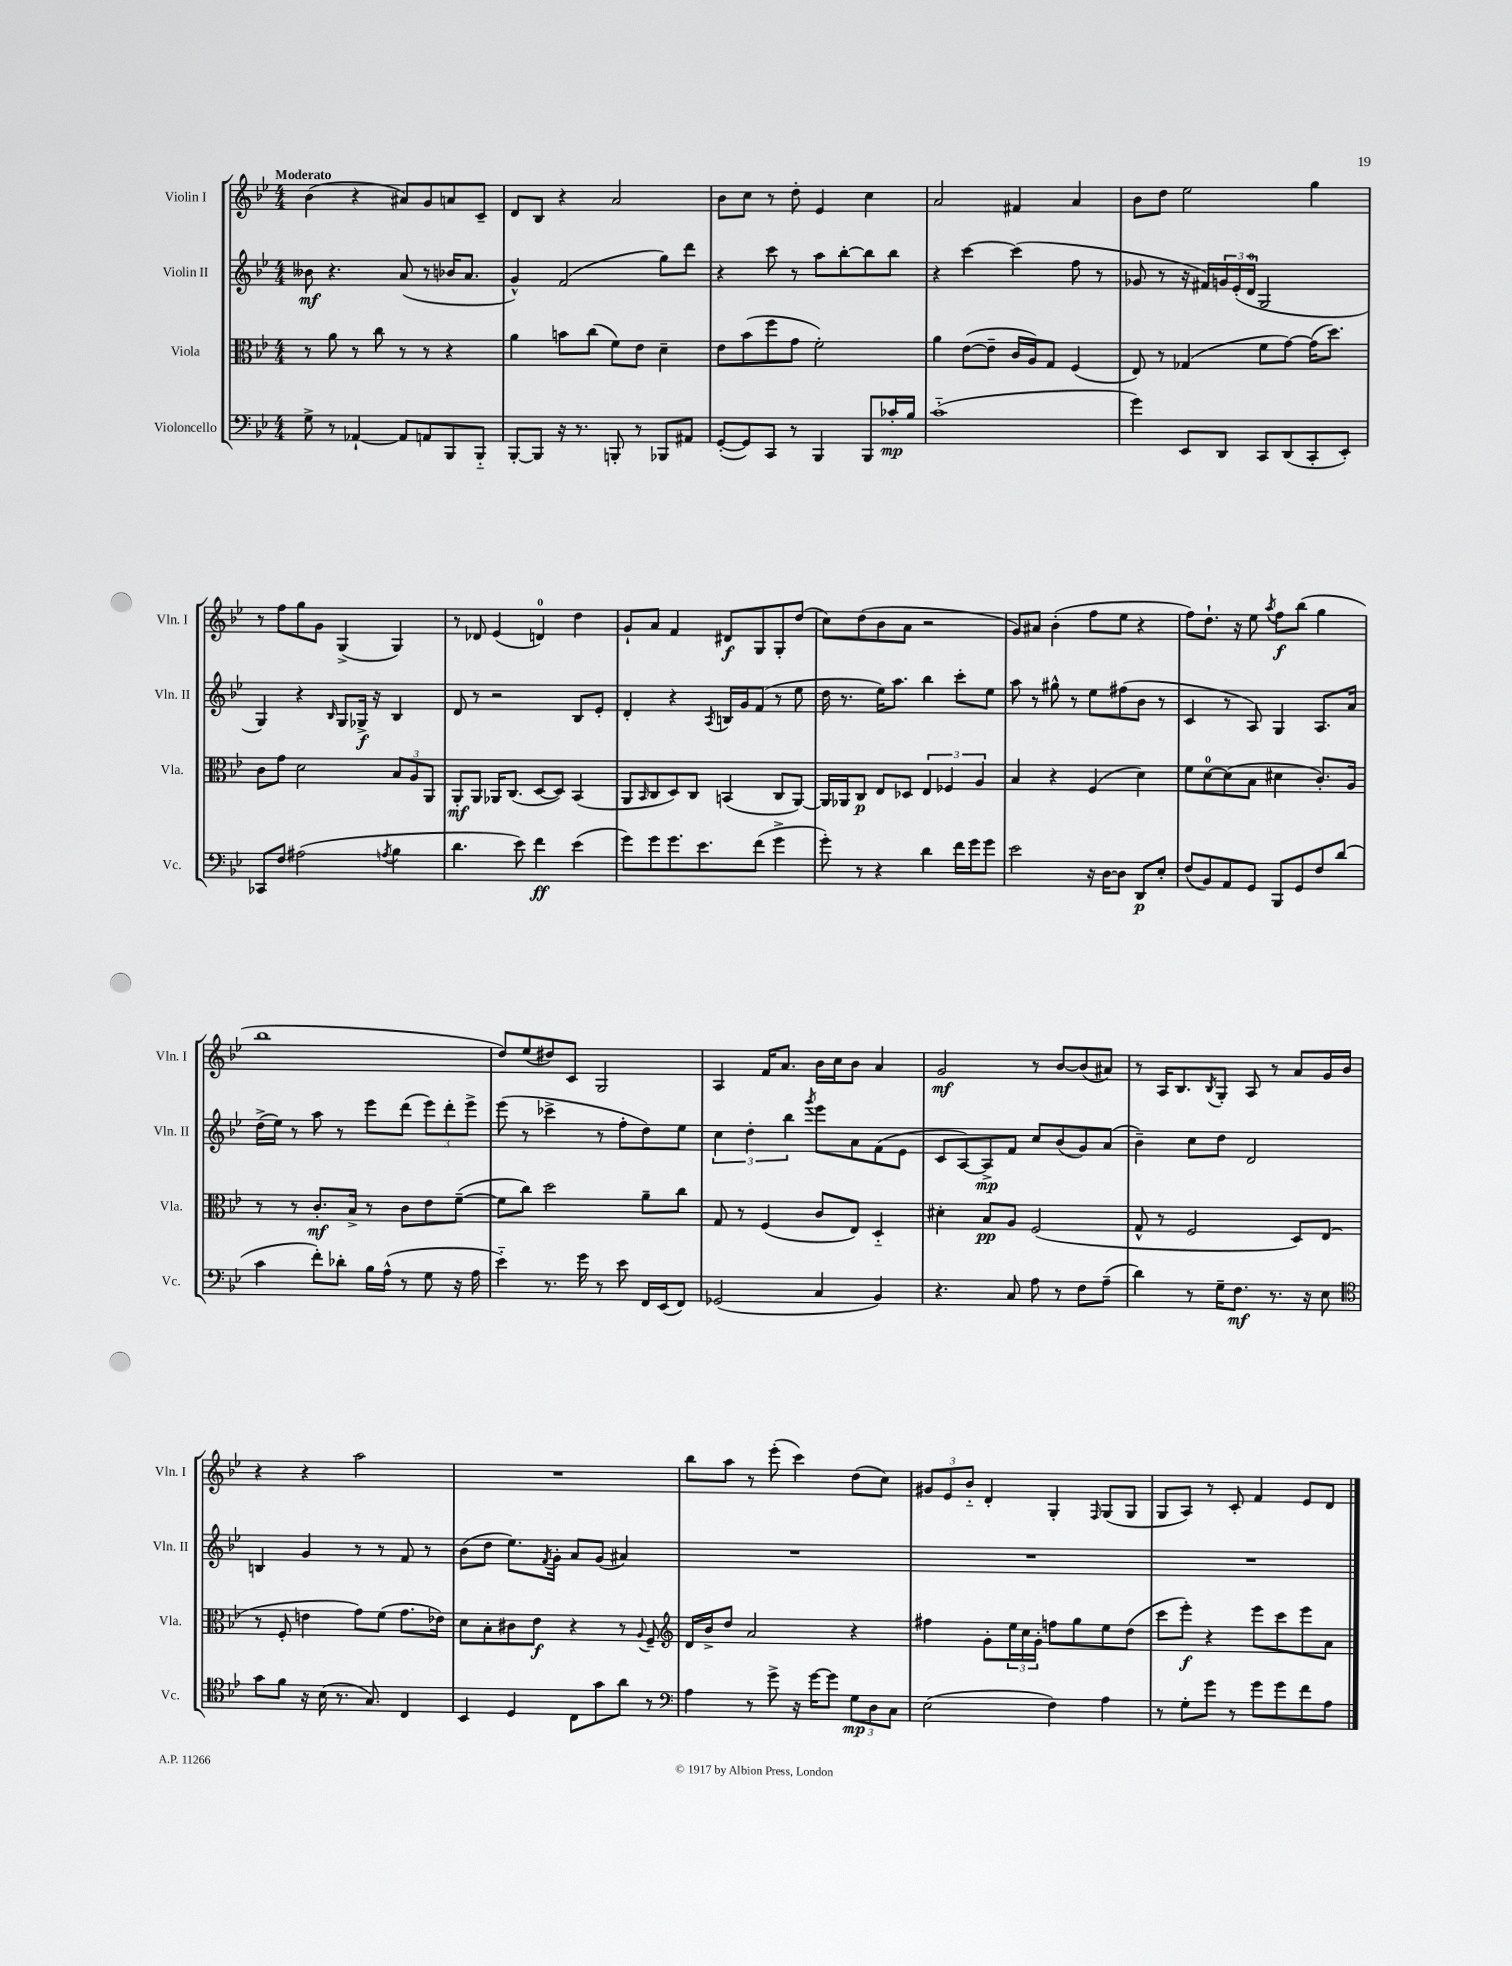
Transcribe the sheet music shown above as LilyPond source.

<<
\new StaffGroup <<
\new Staff = "s0" \with { instrumentName = "Violin I" shortInstrumentName = "Vln. I" } {
    \clef treble \key bes \major \numericTimeSignature \time 4/4 \tempo "Moderato"
    bes'4( r4 ais'8) g'8 a'8 c'8-- |
    d'8 bes8 r4 a'2 |
    bes'8 c''8 r8 d''8-. ees'4 c''4 |
    a'2 fis'4 a'4 |
    bes'8 d''8 ees''2 g''4 |
    r8 f''8 g''8 g'8 g4->( g4) |
    r8 des'8 ees'4( d'4-0) d''4 |
    g'8-! a'8 f'4 dis'8\f g8 g8-. d''8( |
    c''8) d''8( bes'8 a'8 r2 |
    g'8) ais'8 bes'4-.( f''8 ees''8 r4 |
    f''8) d''8.-! r16 ees''8 \acciaccatura { a''8 } f''8\f bes''8( g''4 |
    bes''1 |
    d''8) ees''8( dis''8) c'8 g2 |
    a4 f'16 a'8. bes'16 c''16 bes'8 a'4 |
    g'2\mf r8 bes'8~ bes'8( ais'8) |
    r8 a16 bes8. \acciaccatura { bes8 } g8-. a8 r8 a'8 g'16 bes'16 |
    r4 r4 a''2 |
    R1 |
    bes''8 a''8 r8 ees'''8-.( c'''4) d''8( c''8) |
    \tuplet 3/2 { gis'8 ees'8 bes'8-_ } d'4-. g4-. \grace { f16 } g8( g8 |
    g8 a8) r8 c'8-. f'4 ees'8 d'8 \bar "|." |
}
\new Staff = "s1" \with { instrumentName = "Violin II" shortInstrumentName = "Vln. II" } {
    \clef treble \key bes \major \numericTimeSignature \time 4/4
    beses'8\mf r4. a'8( r8 bes'16 a'8. |
    g'4-^) f'2( g''8) d'''8 |
    r4 c'''8 r8 a''8 bes''8~-. bes''8 bes''8 |
    r4 c'''4~ c'''4( f''8 r8 |
    ges'8 r8 r16 fis'16) \tuplet 3/2 { g'16 ees'16-.( d'16-0 } g2 |
    g4) r4 \grace { bes16 } g8 ges16->\f r16 bes4 |
    d'8 r8 r2 bes8 ees'8-. |
    d'4-. r4 \acciaccatura { a8 } b16 g'16 f'8( r8 ees''8 |
    d''16 r8. ees''16) a''8. bes''4 c'''8-. ees''8 |
    a''8 r8 gis''8-^ r8 ees''8 fis''8( bes'8 r8 |
    c'4 r8 a8) g4 a8. a'16 |
    d''16->( ees''16) r8 a''8 r8 ees'''8 d'''8( \tuplet 3/2 { ees'''8) d'''8-. ees'''8-> } |
    ees'''8( r8 ces'''4-> r8 f''8-. d''8) ees''8 |
    \tuplet 3/2 { c''4 d''4-. bes''4 } \acciaccatura { g'''8 } ees'''8 a'8 f'8( ees'8 |
    c'8 a8~) a8->\mp f'8 c''8 bes'8( g'8) a'8( |
    bes'4--) c''8 d''8 d'2 |
    b4 g'4 r8 r8 f'8 r8 |
    bes'8( d''8 ees''8.) \acciaccatura { f'8 } g'16-. a'8 g'8( ais'4) |
    R1 |
    R1 |
    R1 \bar "|." |
}
\new Staff = "s2" \with { instrumentName = "Viola" shortInstrumentName = "Vla." } {
    \clef alto \key bes \major \numericTimeSignature \time 4/4
    r8 a'8 r8 c''8 r8 r8 r4 |
    a'4 b'8 c''8( f'8) ees'8 d'4-- |
    ees'8 bes'8( f''8 g'8 f'2-.) |
    a'4 ees'8~( ees'8-- c'16 a16) g8 f4( |
    ees8) r8 ges4( f'8 g'8~) g'16( d''8.) |
    c'8 g'8 d'2 \tuplet 3/2 { bes8 a8 a,8 } |
    a,8-.\mf a,8 aes,16 c8.( d8~ d8) bes,4( |
    a,8 \grace { bes,16 } c8 d8) c8 b,4( c8 a,8~) |
    a,16 aes,16 c8\p ees8 des8 \tuplet 3/2 { ees4 fes4 a4 } |
    bes4 r4 f4( d'4) |
    f'8 d'8-0~ d'8( bes8 dis'4 c'8.-.) a16 |
    r8 r8 c'8.-.\mf bes16-> r8 c'8 ees'8 f'8~--( |
    f'8 c''8) d''2 a'8-- c''8 |
    g8 r8 f4( c'8 ees8) d4-_ |
    dis'4-. bes8\pp a8 f2( |
    g8-^ r8 f2 d8) ees8( |
    r8 f8-. e'4 g'8) f'8( g'8. ees'16) |
    d'8 bes8-. cis'8 ees'8\f r4 r8 \appoggiatura { a8 } f8-- |
    \clef treble d'16 bes'16-> d''8 a'2 r4 |
    fis''4 g'8-. \tuplet 3/2 { ees''16 c''16 g'16-. } f''8 g''8 ees''8 d''8( |
    c'''8 ees'''8-.\f) r4 ees'''8 c'''8 ees'''8 a'8 \bar "|." |
}
\new Staff = "s3" \with { instrumentName = "Violoncello" shortInstrumentName = "Vc." } {
    \clef bass \key bes \major \numericTimeSignature \time 4/4
    g8-> r8 aes,4~-! aes,8 a,8 bes,,8 bes,,8-_ |
    bes,,8~-. bes,,8 r16 r8. b,,8-. r8 bes,,8 ais,8 |
    g,8~-.( g,8) c,8 r8 bes,,4 bes,,8 ces'16-.\mp bes16 |
    c'1-_( |
    g'4) ees,8 d,8 c,8 d,8( c,8-. ees,8-.) |
    ces,8 f8 ais2( \acciaccatura { a8 } bes4 |
    d'4. ees'8) f'4\ff ees'4( |
    g'8) g'8 g'8. ees'8. f'8( g'4-> |
    g'8-.) r8 r4 d'4 f'16 g'16 g'8 |
    ees'2 r16 d16~ d8 d,8\p ees8-. |
    f8( bes,8) a,8 g,8 bes,,8 g,8 f8 d'8( |
    c'4 f'8-.) des'8-. bes16 a16-^( r8 g8 r16 a16 |
    ees'4-_) r8. g'16 r8 ees'8 f,16 ees,16( f,8) |
    ges,2( c4 bes,4) |
    r4. c8 a8 r8 f8 a8--( |
    d'4) r8 g16-- f8.\mf r8. r16 ees8 |
    \clef tenor g'8 f'8 r16 bes16( r8. g8.) c4 |
    bes,4 d4 c8 g'8 a'8 r8 |
    \clef bass a4 r8 g'8-> r16 g'16~ g'8 \tuplet 3/2 { g8\mp d8 c8 } |
    ees2( f4) a4 |
    r8 g8-. g'8 r8 g'8 g'8 f'8 a8 \bar "|." |
}
>>
>>
\layout { \context { \Score \remove "Bar_number_engraver" } }
